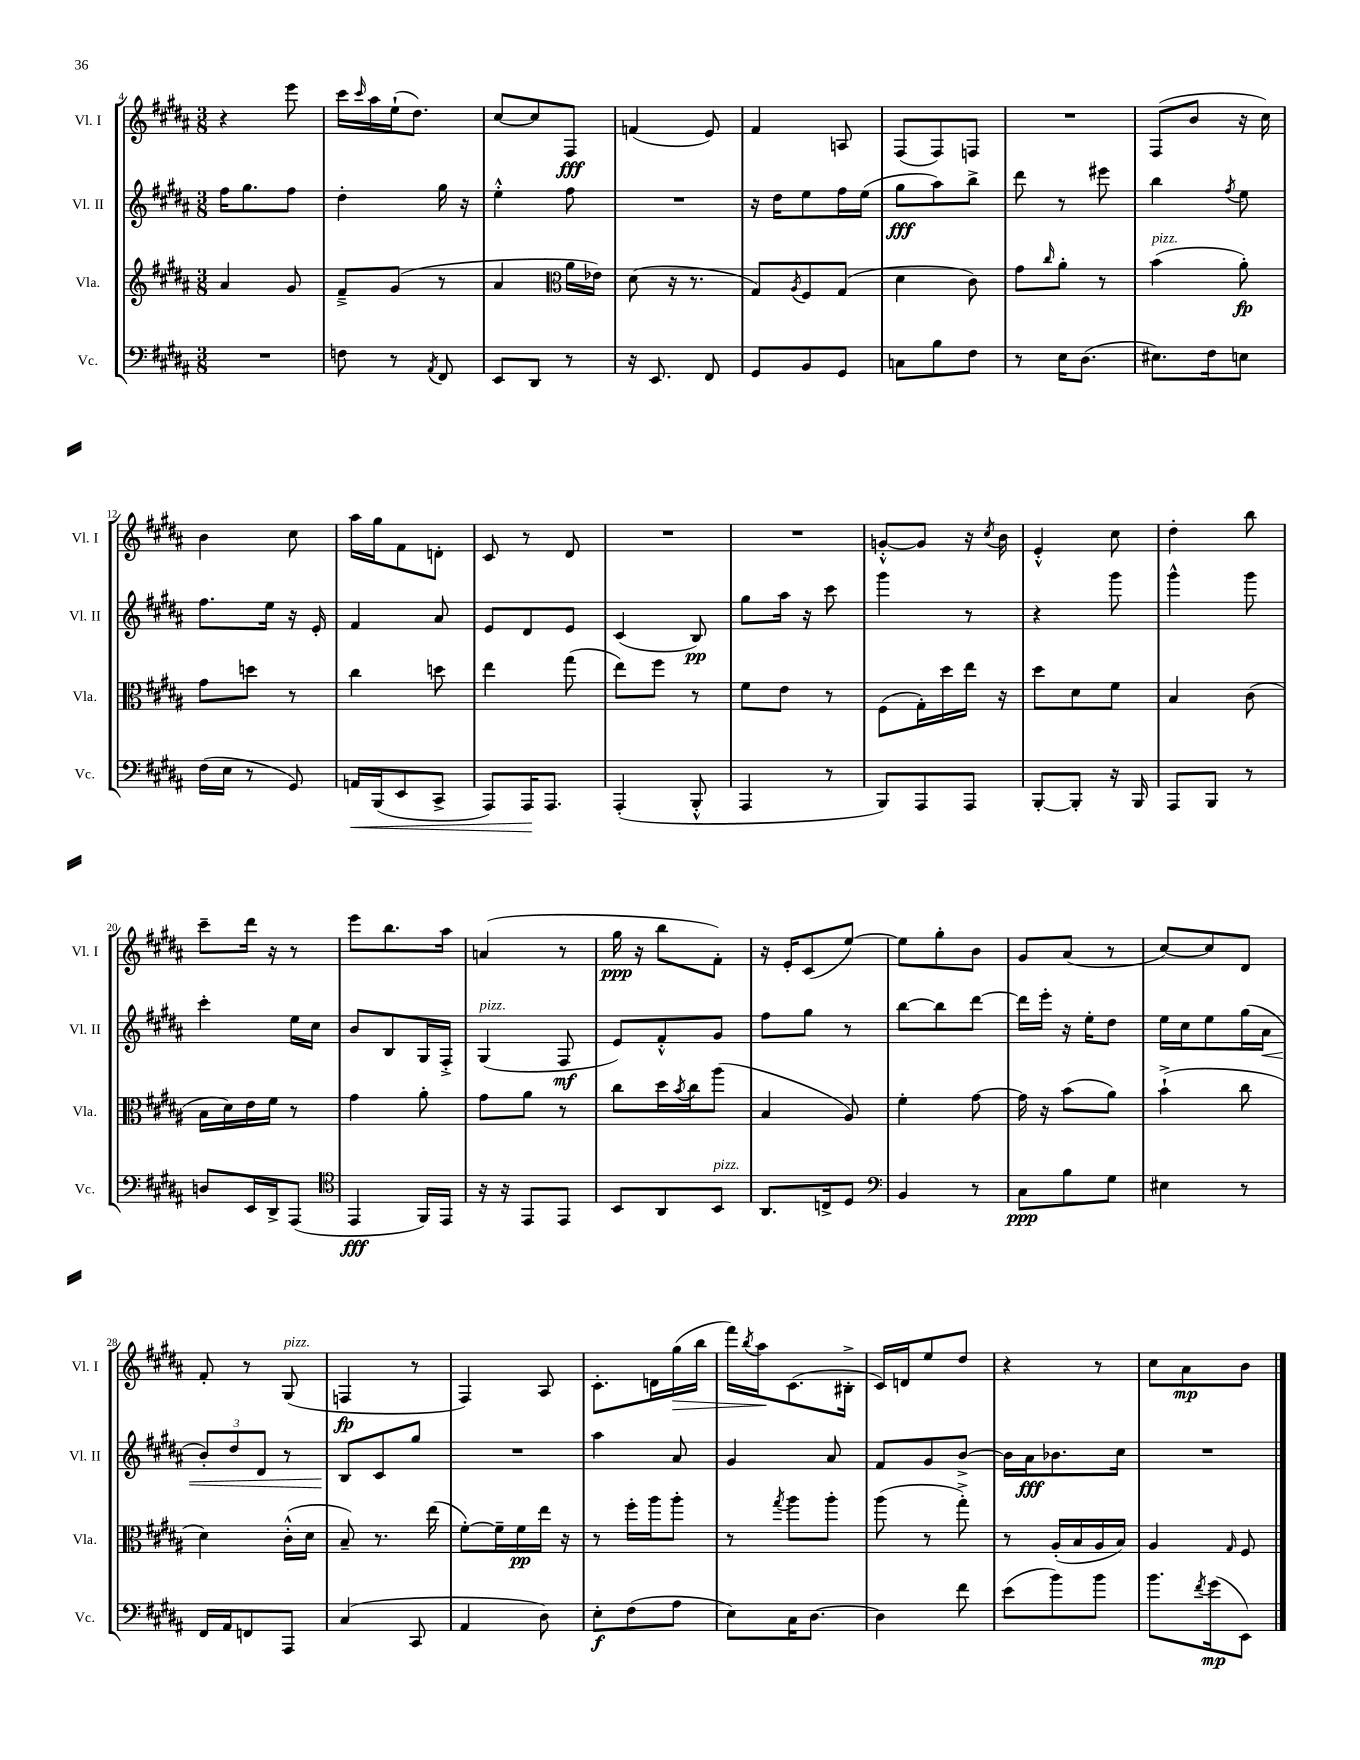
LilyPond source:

<<
\new StaffGroup <<
\new Staff = "s0" \with { instrumentName = "Vl. I" shortInstrumentName = "Vl. I" } {
    \clef treble \key b \major \numericTimeSignature \time 3/8
    r4 e'''8 |
    cis'''16 \grace { cis'''16 } ais''16 e''16-!( dis''8.) |
    cis''8~ cis''8 fis8\fff |
    f'4( e'8) |
    fis'4 a8 |
    fis8( fis8) f8 |
    R4. |
    fis8( b'8 r16 cis''16) |
    b'4 cis''8 |
    ais''16 gis''16 fis'8 d'8-. |
    cis'8 r8 dis'8 |
    R4. |
    R4. |
    g'8~-.-^ g'8 r16 \acciaccatura { cis''8 } b'16 |
    e'4-.-^ cis''8 |
    dis''4-. b''8 |
    cis'''8-- dis'''16 r16 r8 |
    e'''8 b''8. ais''16 |
    a'4( r8 |
    gis''16\ppp r16 b''8 fis'8-.) |
    r16 e'16-. cis'8( e''8~) |
    e''8 gis''8-. b'8 |
    gis'8 ais'8( r8 |
    cis''8~) cis''8 dis'8 |
    fis'8-. r8 gis8^\markup { \italic "pizz." }( |
    f4\fp r8 |
    fis4) ais8 |
    cis'8.-. d'16 gis''16\>( b''16 |
    fis'''16) \acciaccatura { b''8 } ais''16\! cis'8.( bis16-.-> |
    cis'16) d'16 e''8 dis''8 |
    r4 r8 |
    cis''8 ais'8\mp b'8 \bar "|." |
}
\new Staff = "s1" \with { instrumentName = "Vl. II" shortInstrumentName = "Vl. II" } {
    \clef treble \key b \major \numericTimeSignature \time 3/8
    fis''16 gis''8. fis''8 |
    dis''4-. gis''16 r16 |
    e''4-.-^ fis''8 |
    R4. |
    r16 dis''16 e''8 fis''16 e''16( |
    gis''8\fff ais''8) b''8-> |
    dis'''8 r8 eis'''8 |
    b''4 \acciaccatura { fis''8 } e''8 |
    fis''8. e''16 r16 e'16-. |
    fis'4 ais'8 |
    e'8 dis'8 e'8 |
    cis'4( b8\pp) |
    gis''8 ais''16 r16 cis'''8 |
    gis'''4 r8 |
    r4 gis'''8 |
    gis'''4-^ gis'''8 |
    cis'''4-. e''16 cis''16 |
    b'8 b8 gis16 fis16-.-> |
    gis4^\markup { \italic "pizz." }( fis8\mf |
    e'8) fis'8-.-^ gis'8 |
    fis''8 gis''8 r8 |
    b''8~ b''8 dis'''8~ |
    dis'''16 e'''16-. r16 e''16-. dis''8 |
    e''16 cis''16 e''8 gis''16( ais'16\< |
    \tuplet 3/2 { b'8-.) dis''8 dis'8 } r8 |
    b8\! cis'8 gis''8 |
    R4. |
    ais''4 ais'8 |
    gis'4 ais'8 |
    fis'8 gis'8 b'8~-> |
    b'16 ais'16\fff bes'8. cis''16 |
    R4. \bar "|." |
}
\new Staff = "s2" \with { instrumentName = "Vla." shortInstrumentName = "Vla." } {
    \clef treble \key b \major \numericTimeSignature \time 3/8
    ais'4 gis'8 |
    fis'8---> gis'8( r8 |
    ais'4 \clef alto ais'16 ees'16) |
    dis'8( r16 r8. |
    gis8) \acciaccatura { ais8 } fis8 gis8( |
    dis'4 cis'8) |
    gis'8 \grace { cis''16 } ais'8-. r8 |
    b'4^\markup { \italic "pizz." }( ais'8-.\fp) |
    gis'8 d''8 r8 |
    cis''4 d''8 |
    e''4 gis''8( |
    e''8) fis''8 r8 |
    fis'8 e'8 r8 |
    fis8( gis16-.) dis''16 e''16 r16 |
    dis''8 dis'8 fis'8 |
    b4 cis'8( |
    b16 dis'16) e'16 fis'16 r8 |
    gis'4 ais'8-. |
    gis'8 ais'8 r8 |
    cis''8 dis''16 \acciaccatura { b'8 } cis''16 ais''8( |
    b4 ais8) |
    fis'4-. gis'8~ |
    gis'16 r16 b'8( ais'8) |
    b'4-!->( cis''8 |
    dis'4) cis'16-.-^( dis'16 |
    b8--) r8. e''16( |
    fis'8~-.) fis'16-- fis'16\pp e''16 r16 |
    r8 fis''16-. ais''16 ais''8-. |
    r8 \acciaccatura { gis''8 } ais''8 ais''8-. |
    ais''8( r8 gis''8-.->) |
    r8 ais16-.( b16 ais16 b16) |
    ais4 \grace { gis16 } fis8 \bar "|." |
}
\new Staff = "s3" \with { instrumentName = "Vc." shortInstrumentName = "Vc." } {
    \clef bass \key b \major \numericTimeSignature \time 3/8
    R4. |
    f8 r8 \acciaccatura { ais,8 } fis,8 |
    e,8 dis,8 r8 |
    r16 e,8. fis,8 |
    gis,8 b,8 gis,8 |
    c8 b8 fis8 |
    r8 e16 dis8.( |
    eis8.) fis16 e8 |
    fis16( e16 r8 gis,8) |
    a,16\< b,,16( e,8 cis,8-> |
    ais,,8) ais,,16\! ais,,8. |
    ais,,4-.( b,,8-.-^ |
    ais,,4 r8 |
    b,,8) ais,,8 ais,,8 |
    b,,8~-. b,,8-. r16 b,,16 |
    ais,,8 b,,8 r8 |
    d8 e,16 dis,16-> ais,,8( |
    \clef tenor e,4\fff fis,16) e,16 |
    r16 r16 e,8 e,8 |
    b,8 ais,8 b,8^\markup { \italic "pizz." } |
    ais,8. c16-> dis8 |
    \clef bass b,4 r8 |
    cis8\ppp b8 gis8 |
    eis4 r8 |
    fis,16 ais,16 f,8 ais,,8 |
    cis4( cis,8 |
    ais,4 dis8) |
    e8-.\f fis8( ais8 |
    e8) cis16 dis8.~ |
    dis4 fis'8 |
    e'8( b'8) b'8 |
    b'8. \acciaccatura { fis'8 } gis'16\mp( e,8) \bar "|." |
}
>>
>>
\layout { \context { \Score currentBarNumber = #4 } }
